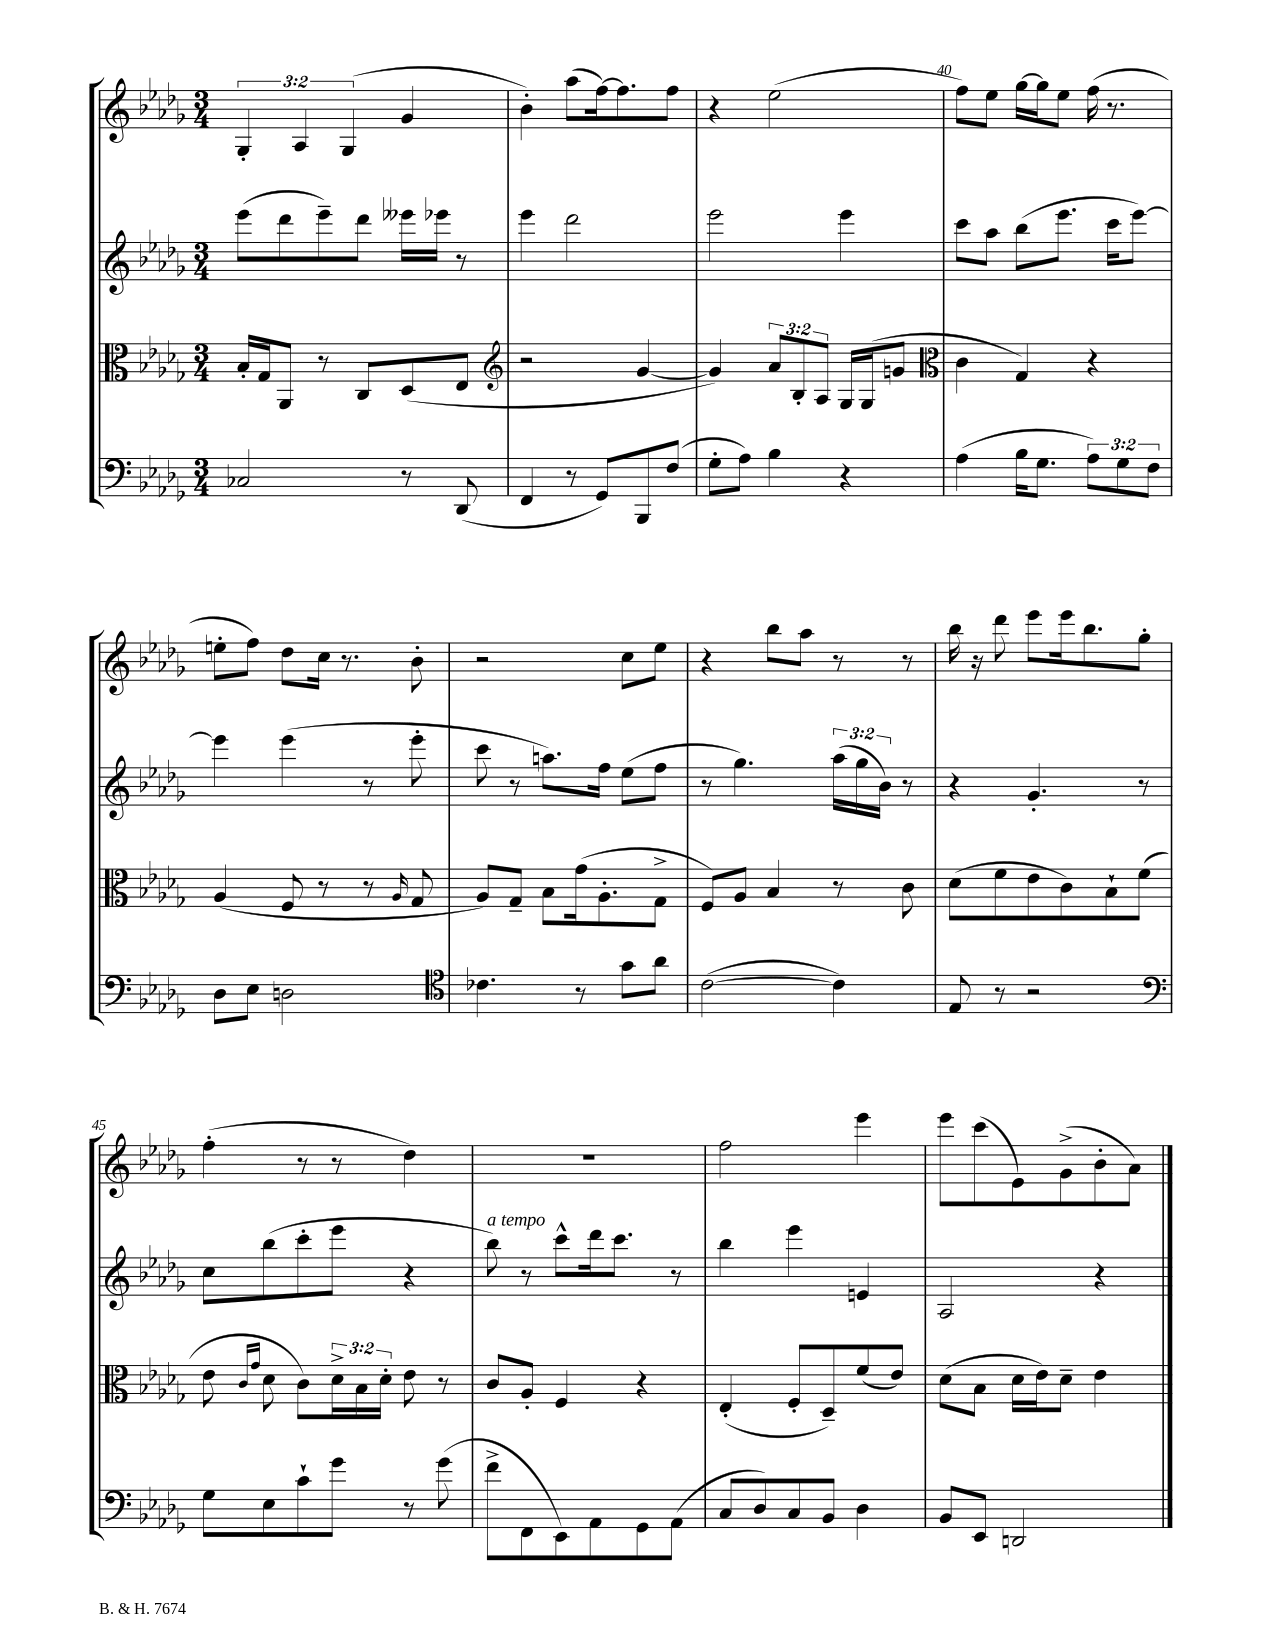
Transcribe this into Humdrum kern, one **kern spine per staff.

**kern	**kern	**kern	**kern
*staff4	*staff3	*staff2	*staff1
*clefF4	*clefC3	*clefG2	*clefG2
*k[b-e-a-d-g-]	*k[b-e-a-d-g-]	*k[b-e-a-d-g-]	*k[b-e-a-d-g-]
*M3/4	*M3/4	*M3/4	*M3/4
2C-	16B-'	(8eee-	6G-'
.	16G-	.	.
.	8AA-	8ddd-	.
.	.	.	6A-
.	8r	8eee-~)	.
.	.	.	(6G-
.	8C	8ddd-	.
8r	(8D-	16eee--	4g-
.	.	16eee-	.
(8DD-	8E-	8r	.
=	=	=	=
*	*clefG2	*	*
4FF	2r	4eee-	4b-')
8r	.	2ddd-	(8aa-
8GG-)	.	.	[16ff)
.	.	.	8.ff]
8BBB-	[4g-	.	.
(8F	.	.	8ff
=	=	=	=
8G-'	4g-])	2eee-	4r
8A-)	.	.	.
4B-	12a-	.	(2ee-
.	12B-'	.	.
.	12A-	.	.
4r	16G-	4eee-	.
.	(16G-	.	.
.	8g	.	.
=	=	=	=
*	*clefC3	*	*
(4A-	4c	8ccc	8ff)
.	.	8aa-	8ee-
16B-	4G-)	(8bb-	[16gg-
8.G-	.	.	16gg-]
.	.	8.eee-	8ee-
12A-)	4r	.	(16ff
.	.	16ccc	8.r
12G-	.	.	.
.	.	[8eee-)	.
12F	.	.	.
=	=	=	=
8D-	(4A-	4eee-]	8ee'
8E-	.	.	8ff)
2D	8F	(4eee-	8dd-
.	8r	.	16cc
.	.	.	8.r
.	8r	8r	.
.	16qqA-	.	.
.	8G-	8eee-'	8b-'
=	=	=	=
*clefC4	*	*	*
4.c-	8A-)	8ccc	2r
.	8G-~	8r	.
.	8B-	8.aa)	.
8r	(16g-	.	.
.	8.A-'	16ff	.
8g-	.	(8ee-	8cc
8a-	8G-^	8ff	8ee-
=	=	=	=
([2c	8F)	8r	4r
.	8A-	4.gg-)	.
.	4B-	.	8bb-
.	.	.	8aa-
4c])	8r	(24aa-	8r
.	.	24gg-	.
.	.	24b-)	.
.	8c	8r	8r
=	=	=	=
8E-	(8d-	4r	16bb-
.	.	.	16r
8r	8f	.	8ddd-
2r	8e-	4.g-'	8eee-
.	8c)	.	16eee-
.	.	.	8.bb-
.	8B-`	.	.
.	(8f	8r	8gg-'
=	=	=	=
*clefF4	*	*	*
8G-	8e-	8cc	(4ff'
.	16qqc	.	.
.	16qqg-	.	.
8E-	8d-	(8bb-	.
8c`	8c)	8ccc'	8r
8g-	24d-^	8eee-	8r
.	24B-	.	.
.	24d-'	.	.
8r	8e-	4r	4dd-)
(8g-	8r	.	.
=	=	=	=
8f^	8c	8bb-)	2.r
8FF	8A-'	8r	.
8EE-)	4F	8ccc^^	.
8AA-	.	16ddd-	.
.	.	8.ccc	.
8GG-	4r	.	.
(8AA-	.	8r	.
=	=	=	=
8C	(4E-'	4bb-	2ff
8D-)	.	.	.
8C	8F'	4eee-	.
8BB-	8D-~)	.	.
4D-	(8f	4e	4eee-
.	8e-)	.	.
=	=	=	=
8BB-	(8d-	2A-	8eee-
8EE-	8B-	.	(8ccc
2DD	16d-	.	8e-)
.	16e-)	.	.
.	8d-~	.	(8g-^
.	4e-	4r	8b-'
.	.	.	8a-)
==	==	==	==
*-	*-	*-	*-
